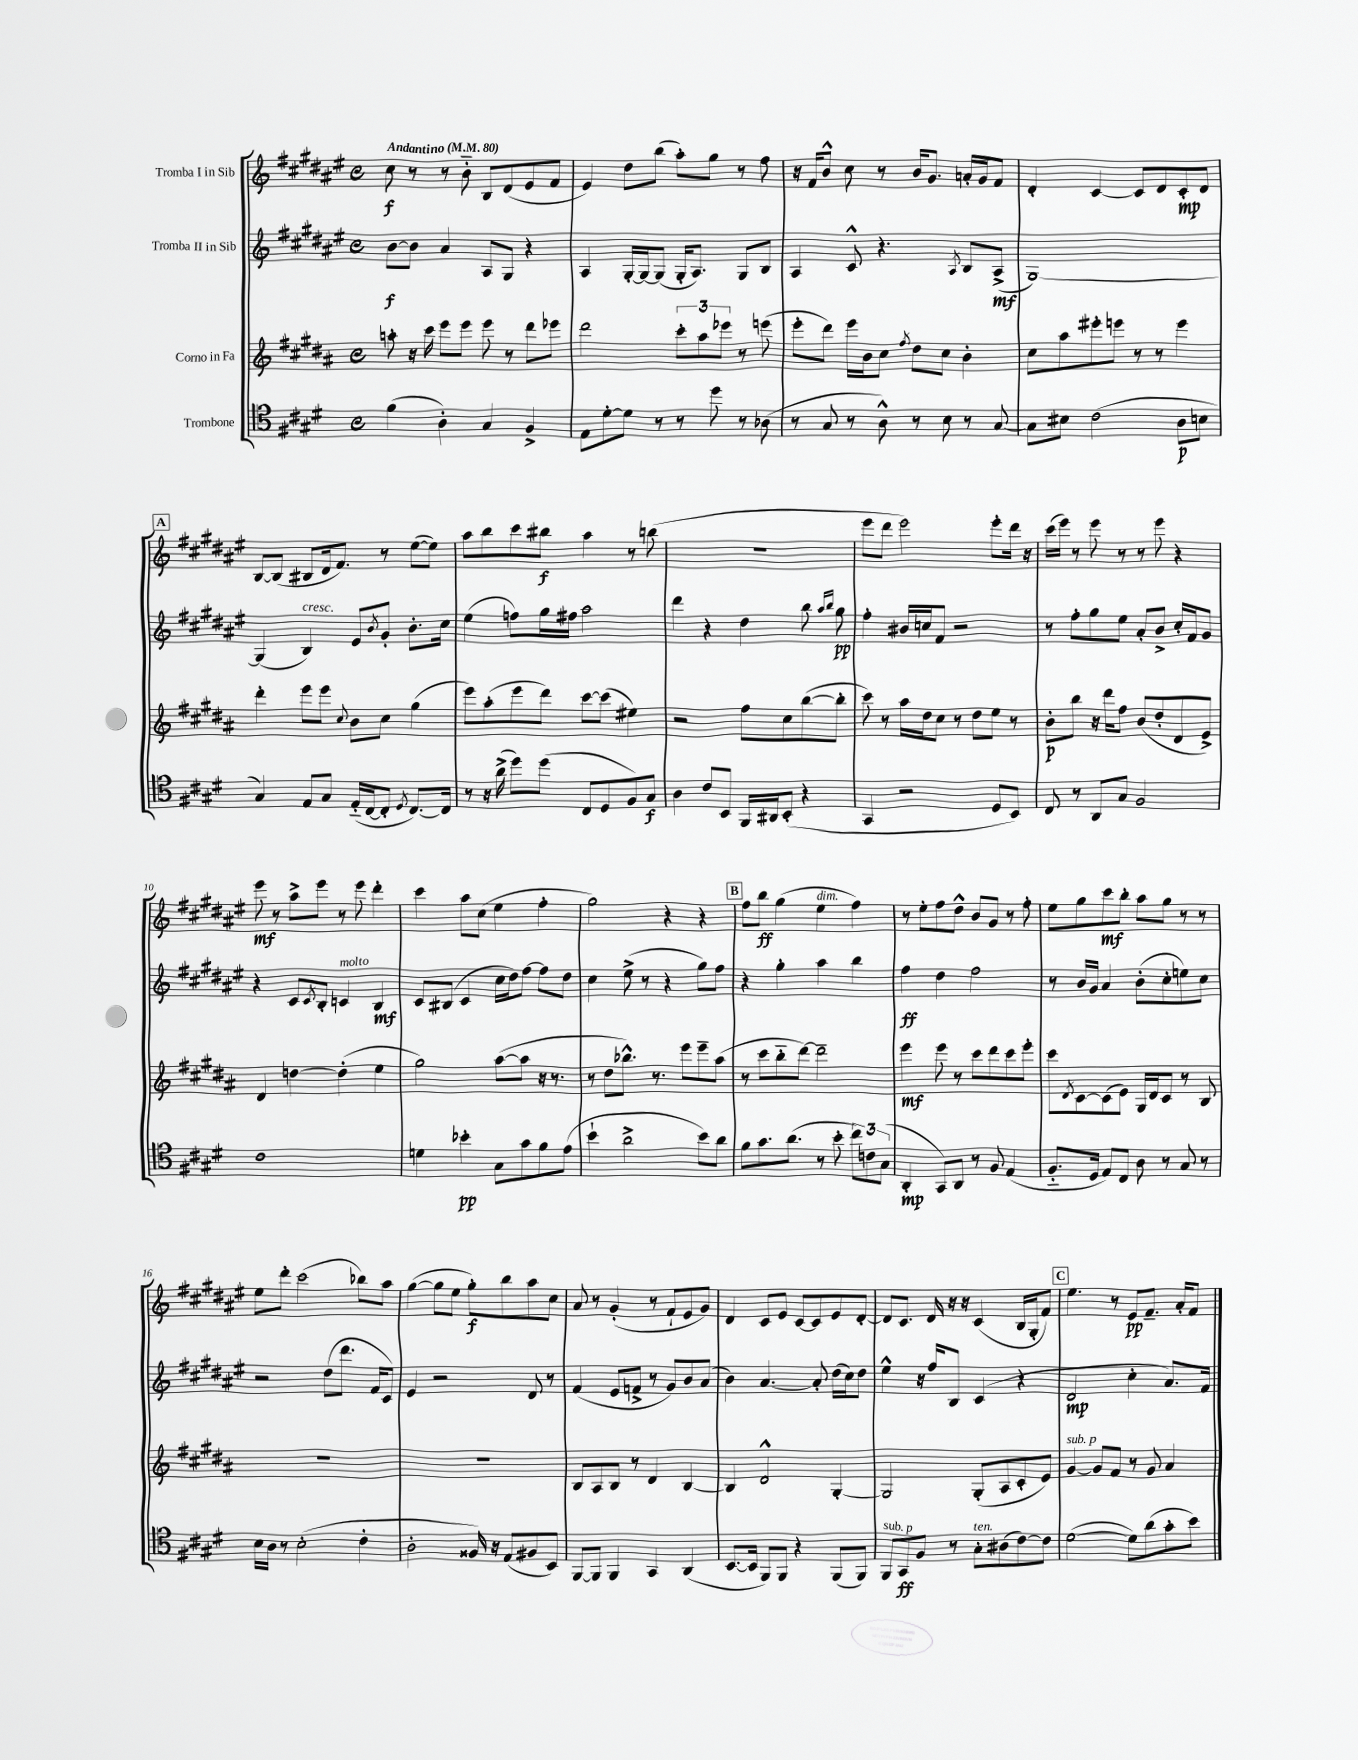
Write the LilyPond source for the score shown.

<<
\new StaffGroup <<
\new Staff = "s0" \with { instrumentName = "Tromba I in Sib" } {
    \clef treble \key fis \major \defaultTimeSignature \time 4/4 \tempo "Andantino" 4 = 80
    cis''8\f r8 r8 b'8-_ b8 dis'8( eis'8 fis'8 |
    eis'4) dis''8 b''8( ais''8-.) gis''8 r8 fis''8 |
    r16 fis'16 b'8-^ cis''8 r8 b'16 gis'8. a'16-. gis'16 fis'8 |
    dis'4-. cis'4~ cis'8 dis'8 cis'8-.\mp dis'8 |
    \mark \markup { \box "A" } b8~ b8( bis8 dis'16 fis'8.) r8 eis''8~( eis''8) |
    ais''8 b''8 cis'''8 bis''8\f ais''4 r8 b''8( |
    R1 |
    eis'''8 dis'''8 eis'''2) eis'''8-. dis'''16 r16 |
    cis'''16( eis'''16) r8 eis'''8 r8 r8 eis'''8 r4 |
    eis'''8\mf r8 ais''8-> eis'''8 r8 eis'''8 dis'''4-. |
    cis'''4 ais''8 cis''8( eis''4 fis''4-. |
    gis''2) r4 r4 |
    \mark \markup { \box "B" } fis''8 b''8\ff gis''4( eis''4^\markup { \italic "dim." } fis''4) |
    r8 eis''8-. fis''8 dis''8-^ b'8 gis'8 r8 fis''8-. |
    eis''8 gis''8 cis'''8\mf b''8-. ais''8 gis''8 r8 r8 |
    eis''8 dis'''8-. cis'''2( bes''8) ais''8 |
    gis''4~( gis''8 eis''8 gis''8-.\f) b''8 ais''8 cis''8 |
    ais'8 r8 gis'4-.( r8 fis'8-! eis'8 gis'8) |
    dis'4 cis'8 eis'8 cis'8~ cis'8 eis'8 dis'8~-. |
    dis'8 cis'8. dis'16 r16 r16 cis'4( b16 gis16-. fis'8) |
    \mark \markup { \box "C" } eis''4. r8 eis'8\pp fis'8.-- ais'16-. fis'8 \bar "|." |
}
\new Staff = "s1" \with { instrumentName = "Tromba II in Sib" } {
    \clef treble \key fis \major \defaultTimeSignature \time 4/4
    b'8~\f b'8 ais'4 ais8 gis8 r4 |
    ais4 gis16~-. gis16~ gis8( gis16-. ais8.) gis8 b8 |
    ais4 cis'8-^ r4. \acciaccatura { ais8 } b8 ais8->\mf( |
    gis1~) |
    \mark \markup { \box "A" } gis4( b4^\markup { \italic "cresc." }) eis'8 \acciaccatura { b'8 } gis'8-. b'8.-. cis''16 |
    eis''4( f''8) gis''16 fis''16 ais''2 |
    dis'''4 r4 dis''4 b''8 \grace { ais''16 b''16 } gis''8\pp |
    fis''4-. bis'16 c''16 fis'8 r2 |
    r8 fis''8-. gis''8 eis''8 ais'8-. b'8-> cis''16-. fis'16 gis'8 |
    r4 cis'8 \acciaccatura { cis'8 } b8-. c'4^\markup { \italic "molto" } b4\mf |
    cis'8 bis8( cis'4 cis''16 dis''16) fis''8~ fis''8 dis''8 |
    cis''4 eis''8->( r8 r4 gis''8) fis''8 |
    \mark \markup { \box "B" } r4 gis''4-. ais''4 b''4 |
    fis''4\ff dis''4 fis''2 |
    r8 b'16 gis'16 ais'4 b'8-.( cis''8-. e''8) cis''8 |
    r2 dis''8( dis'''8. fis'16 cis'8) |
    eis'4 r2 dis'8 r8 |
    fis'4( eis'8 f'8-> r8 gis'8) b'8 ais'8( |
    b'4) ais'4.~ ais'8-. dis''16( cis''16) dis''8 |
    eis''4-^ r16 fis''16 b8 cis'4( r4 |
    \mark \markup { \box "C" } dis'2\mp cis''4-. ais'8.) fis'16 \bar "|." |
}
\new Staff = "s2" \with { instrumentName = "Corno in Fa" } {
    \clef treble \key b \major \defaultTimeSignature \time 4/4
    a''8-. r16 cis'''16 e'''8 e'''8 e'''8 r8 dis'''8 ees'''8 |
    dis'''2 \tuplet 3/2 { cis'''8-. ais''8 ees'''8 } r8 e'''8( |
    e'''8-. dis'''8) e'''16 b'16 cis''8 \acciaccatura { fis''8 } dis''8 cis''8 b'4-. |
    cis''8 ais''8 eis'''8-. e'''8 r8 r8 e'''4 |
    \mark \markup { \box "A" } dis'''4-. e'''8 e'''8 \appoggiatura { cis''8 } b'8 cis''8 gis''4( |
    e'''8) ais''8-.( e'''8 dis'''8) cis'''8~ cis'''8( eis''4) |
    r2 fis''8 cis''8 b''8~( b''8-. |
    cis'''8) r8 ais''16 dis''16 cis''8 r8 dis''8 e''8 r8 |
    b'8-.\p b''8 r16 dis'''16 fis''8 b'8( dis''8-. dis'8 e'8->) |
    dis'4 d''4~ d''4-.( e''4 |
    gis''2) ais''8~( ais''8 r16 r8. |
    r8 dis''8 bes''8.-^) r8. e'''8 e'''8-- ais''8( |
    \mark \markup { \box "B" } r8 cis'''8 b''8-_ dis'''8~) dis'''2-- |
    e'''4\mf e'''8 r8 cis'''8 dis'''8 cis'''8 e'''8-. |
    cis'''8 \acciaccatura { dis'8 } cis'8~ cis'8( e'8) gis16 dis'16 cis'8 r8 b8 |
    R1 |
    R1 |
    b8 ais8 b8 r8 dis'4 b4~ |
    b4 dis'2-^ gis4~-. |
    gis2 gis8-.( ais8 cis'8-. e'8) |
    \mark \markup { \box "C" } gis'4~^\markup { \italic "sub. p" } gis'8 fis'8 r8 gis'8 ais'4 \bar "|." |
}
\new Staff = "s3" \with { instrumentName = "Trombone" } {
    \clef tenor \key e \major \defaultTimeSignature \time 4/4
    fis'4( a4-.) gis4 fis4-> |
    e8 dis'8~-. dis'8 r8 r8 dis''8 r8 aes8( |
    r8 gis8 r8 a8-^) r8 b8 r8 gis8~ |
    gis8 bis8 cis'2( a8\p b8 |
    \mark \markup { \box "A" } gis4) e8 gis8 e16-_( cis16~ cis8-. \acciaccatura { dis8 } cis8.~) cis16 |
    r8 r16 a'16->( dis''8) dis''8( cis8 dis8 fis8) gis8\f |
    a4 cis'8 b,8 fis,16 ais,16 b,8-.( r4 |
    gis,4 r2 dis8 b,8) |
    cis8 r8 a,8 gis8 fis2 |
    cis'1 |
    d'4 bes'4-.\pp gis8 gis'8 fis'8 e'8( |
    b'4-! a'2-> b'8) a'8 |
    \mark \markup { \box "B" } fis'8 gis'8. a'8.( r8 b'8-. \tuplet 3/2 { cis''8) c'8 gis8( } |
    a,4-.\mp gis,8) a,8 r8 fis8 e4( |
    fis8.-_ dis16 e8) cis8 a8 r8 gis8 r8 |
    b16 a16 r8 b2-.( cis'4-. |
    a2-. fisis16) r16 e8( fis8 b,8) |
    fis,8~ fis,8 fis,4 gis,4 a,4( |
    b,8.~ b,16 fis,8) fis,8 r4 fis,8( fis,8) |
    fis,8^\markup { \italic "sub. p" } gis,8\ff fis8 r8 gis8-.^\markup { \italic "ten." } ais8( cis'8~) cis'8 |
    \mark \markup { \box "C" } dis'2~( dis'8) a'8( gis'8-. b'8) \bar "|." |
}
>>
>>
